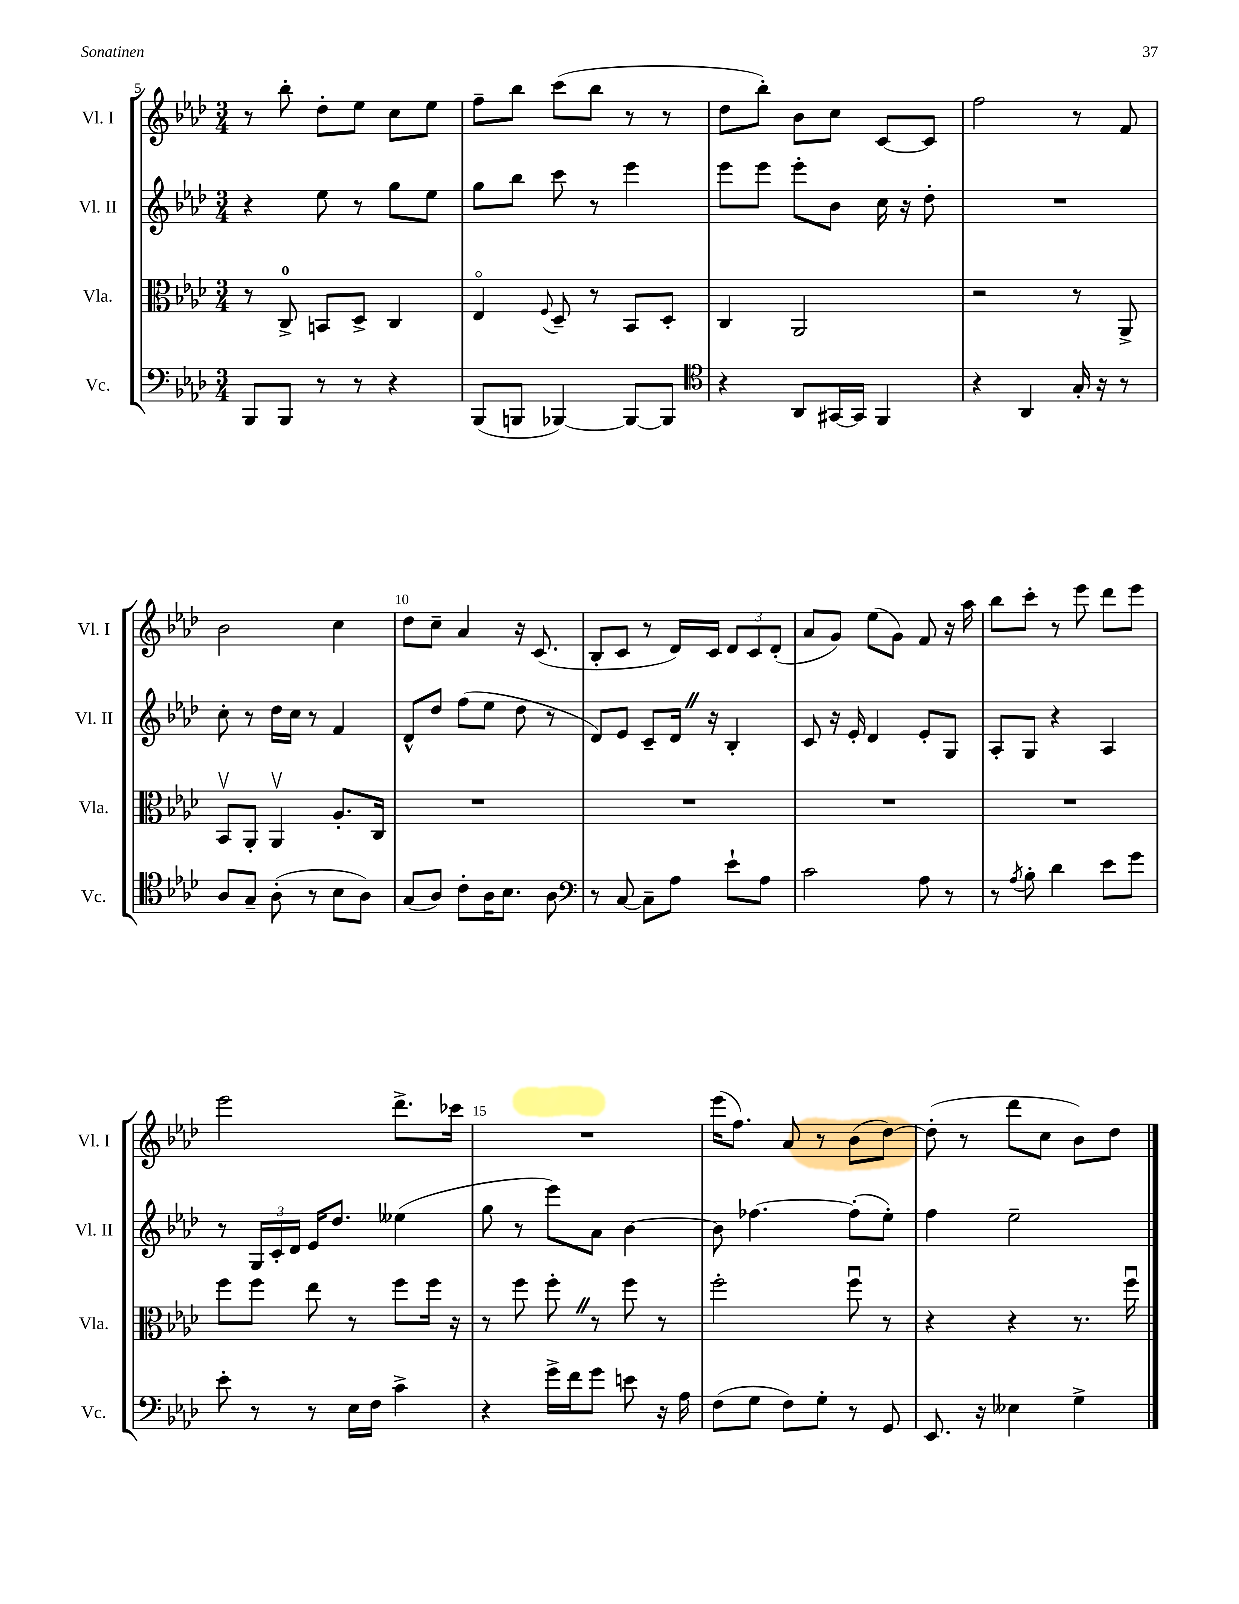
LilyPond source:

<<
\new StaffGroup <<
\new Staff = "s0" \with { instrumentName = "Vl. I" shortInstrumentName = "Vl. I" } {
    \clef treble \key aes \major \numericTimeSignature \time 3/4
    \autoBeamOff r8 bes''8-. des''8[-. ees''8] c''8[ ees''8] |
    f''8[-- bes''8] c'''8[( bes''8] r8 r8 |
    des''8[ bes''8]-.) bes'8[ c''8] c'8[~ c'8] |
    f''2 r8 f'8 |
    bes'2 c''4 |
    des''8[ c''8]-- aes'4 r16 c'8.( |
    bes8[-. c'8] r8 des'16[) c'16] \tuplet 3/2 { des'8[ c'8 des'8]-.( } |
    aes'8[ g'8]) ees''8[( g'8]) f'8 r16 aes''16 |
    bes''8[ c'''8]-. r8 ees'''8 des'''8[ ees'''8] |
    ees'''2 des'''8.[-> ces'''16] |
    R2. |
    ees'''16[( f''8.]) aes'8 r8 bes'8[( des''8]~) |
    des''8-.( r8 des'''8[ c''8] bes'8[) des''8] \bar "|." |
}
\new Staff = "s1" \with { instrumentName = "Vl. II" shortInstrumentName = "Vl. II" } {
    \clef treble \key aes \major \numericTimeSignature \time 3/4
    \autoBeamOff r4 ees''8 r8 g''8[ ees''8] |
    g''8[ bes''8] c'''8 r8 ees'''4 |
    ees'''8[ ees'''8] ees'''8[-. bes'8] c''16 r16 des''8-. |
    R2. |
    c''8-. r8 des''16[ c''16] r8 f'4 |
    des'8[-^ des''8] f''8[( ees''8] des''8 r8 |
    des'8[) ees'8] c'8[-- des'16] \once \override BreathingSign.text = \markup { \musicglyph "scripts.caesura.straight" } \breathe r16 bes4-. |
    c'8 r16 ees'16-. des'4 ees'8[-. g8] |
    aes8[-. g8] r4 aes4 |
    r8 \tuplet 3/2 { g16[ c'16-. des'16] } ees'16[ des''8.] eeses''4( |
    g''8 r8 ees'''8[) aes'8] bes'4~ |
    bes'8 fes''4.~ fes''8[-.( ees''8]-.) |
    f''4 ees''2-- \bar "|." |
}
\new Staff = "s2" \with { instrumentName = "Vla." shortInstrumentName = "Vla." } {
    \clef alto \key aes \major \numericTimeSignature \time 3/4
    \autoBeamOff r8 c8-0-> b,8[ des8]-> c4 |
    ees4\flageolet \appoggiatura { f8 } des8-- r8 bes,8[ des8]-. |
    c4 aes,2 |
    r2 r8 aes,8-> |
    bes,8[\upbow aes,8]-. aes,4\upbow aes8.[-. c16] |
    R2. |
    R2. |
    R2. |
    R2. |
    f''8[ f''8] ees''8 r8 f''8[ f''16] r16 |
    r8 f''8 f''8-. \once \override BreathingSign.text = \markup { \musicglyph "scripts.caesura.straight" } \breathe r8 f''8 r8 |
    f''2-. f''8\downbow r8 |
    r4 r4 r8. f''16\downbow \bar "|." |
}
\new Staff = "s3" \with { instrumentName = "Vc." shortInstrumentName = "Vc." } {
    \clef bass \key aes \major \numericTimeSignature \time 3/4
    \autoBeamOff bes,,8[ bes,,8] r8 r8 r4 |
    bes,,8[( b,,8] bes,,4~) bes,,8[~ bes,,8] |
    \clef tenor r4 aes,8[ gis,16~ gis,16] f,4 |
    r4 aes,4 g16-. r16 r8 |
    aes8[ g8]-- aes8-.( r8 bes8[ aes8]) |
    g8[( aes8]) c'8[-. aes16 bes8.] aes8 |
    \clef bass r8 c8~ c8[-- aes8] ees'8[-! aes8] |
    c'2 aes8 r8 |
    r8 \acciaccatura { aes8 } bes8-. des'4 ees'8[ g'8] |
    ees'8-. r8 r8 ees16[ f16] c'4-> |
    r4 g'16[-> f'16 g'8] e'8 r16 aes16 |
    f8[( g8] f8[) g8]-. r8 g,8 |
    ees,8. r16 eeses4 g4-> \bar "|." |
}
>>
>>
\layout { \context { \Score currentBarNumber = #5 \override BarNumber.break-visibility = ##(#f #t #t) barNumberVisibility = #(every-nth-bar-number-visible 5) } }
